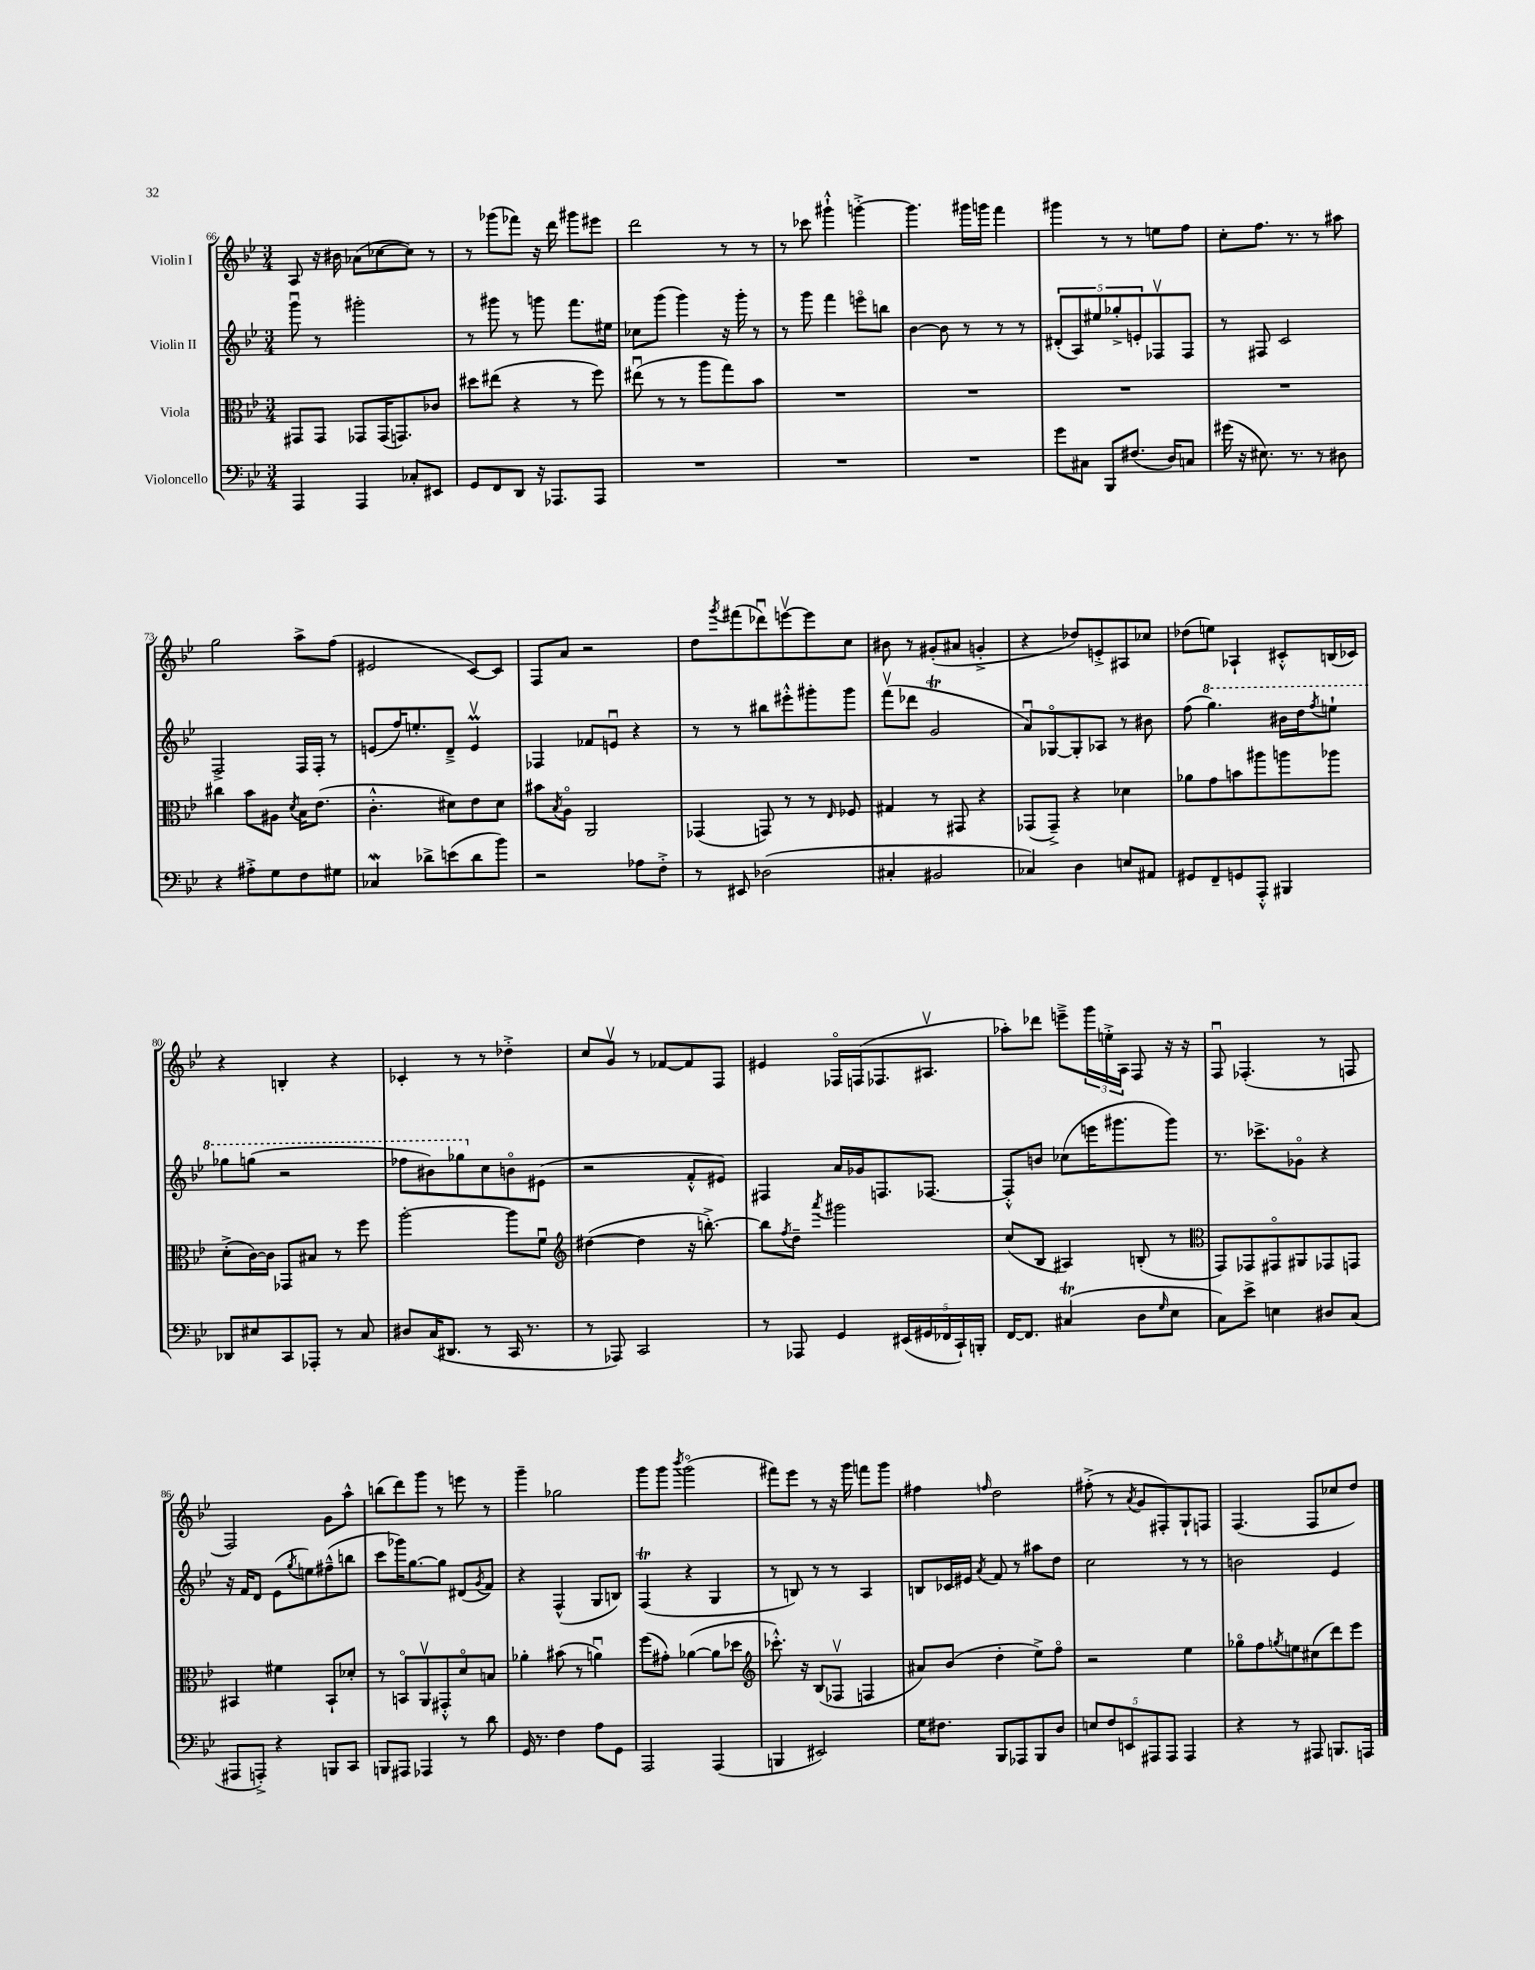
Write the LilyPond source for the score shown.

<<
\new StaffGroup <<
\new Staff = "s0" \with { instrumentName = "Violin I" } {
    \clef treble \key bes \major \numericTimeSignature \time 3/4
    a8 r16 bis'16 aes'8( ces''8~ ces''8) r8 |
    r8 ges'''8( fes'''8) r16 d'''16 gis'''8 eis'''8 |
    d'''2 r8 r8 |
    r8 ces'''8 gis'''4-!-^ g'''4~-.-> |
    g'''4. gis'''16 g'''16 f'''4 |
    gis'''4 r8 r8 e''8 f''8 |
    c''8-. f''8. r8. r8 ais''8 |
    g''2 a''8-> f''8( |
    eis'2 c'8~) c'8 |
    f8 a'8 r2 |
    d''8 \acciaccatura { g'''8 } fis'''8( des'''8\downbow) e'''8~\upbow e'''8 c''8 |
    bis'8 r8 gis'8-.( ais'8 g'4-.-> |
    r4 des''8) e'8-.-> ais8 ces''8 |
    des''8( e''8) aes4-! cis'8-.-^ b16( ces'16) |
    r4 b4-. r4 |
    ces'4-. r8 r8 des''4-.-> |
    c''8 g'8\upbow r8 fes'8~ fes'8 f8 |
    eis'4 fes16\flageolet f16( fes8. ais8.\upbow |
    aes''8-.) des'''8 e'''8---> \tuplet 3/2 { g'''16 e''16-.-> a16 } f8 r16 r16 |
    f8\downbow fes4.-.( r8 f8 |
    f2) g'8 a''8-^ |
    b''8( d'''8) g'''8 r8 e'''8 r8 |
    g'''4-- ges''2 |
    g'''8 g'''8 \acciaccatura { bes'''8 } g'''2\flageolet( |
    fis'''8) ees'''8 r8 r16 g'''16 f'''8 g'''8 |
    fis''4 \grace { f''16 } d''2 |
    fis''8-.->( r8 \acciaccatura { a'8 } g'8 fis8-.) g8-! f8 |
    f4.( f8 ces''8 d''8) \bar "|." |
}
\new Staff = "s1" \with { instrumentName = "Violin II" } {
    \clef treble \key bes \major \numericTimeSignature \time 3/4
    g'''8\downbow r8 gis'''2-. |
    r8 gis'''8 r8 g'''8 f'''8. eis''16 |
    ces''8 g'''8( g'''4) r16 g'''16-. r8 |
    r8 g'''8 f'''4 e'''8\flageolet b''8 |
    bes'4~ bes'8 r8 r8 r8 |
    \tuplet 5/4 { dis'8-.( a8) eis''8 ges''8-.-> e'8-. } fes8\upbow fes8 |
    r8 fis8 c'2 |
    f2-> f16 f16-. r8 |
    e'8( f''16) e''8.-. d'8---> e'4\upbow\prall |
    fes4 fes'8 e'8\downbow r4 |
    r8 r8 bis''8 eis'''8-.-^ gis'''8-. gis'''8 |
    f'''8\upbow( des'''8 g'2\trill |
    a'8\downbow) ges8~\flageolet ges8-. aes8 r8 bis'8 |
    f''8( \ottava #1 g'''4.) bis''16 d'''16 \acciaccatura { f'''8 } e'''8-! |
    ges'''8 g'''8( r2 |
    fes'''8 bis''8) ges'''8 \ottava #0 c''8 b'8\flageolet eis'8( |
    r2 f'8-.-^ eis'8) |
    fis4 a'16 ges'16 f8. fes8.~ |
    fes8-.-^ b'8 ces''8( e'''16 gis'''8. gis'''8) |
    r8. ces'''8.-> ges'8\flageolet r4 |
    r16 f'16 d'8 ees'8( \acciaccatura { g''8 } e''8) fis''8---^( b''8 |
    c'''8 ges'''16) g''8.~ g''8 dis'8( \acciaccatura { g'8 } f'8) |
    r4 f4-^( g8 b8) |
    f4\trill( r4 g4 |
    r8 b8) r8 r8 a4 |
    b8 ces'16 eis'16 \acciaccatura { a'8 } f'8 r8 ais''8 d''8 |
    c''2 r8 r8 |
    b'2 ees'4 \bar "|." |
}
\new Staff = "s2" \with { instrumentName = "Viola" } {
    \clef alto \key bes \major \numericTimeSignature \time 3/4
    gis,8 gis,8 ges,8 ges,16( g,8.) ces'8 |
    dis''8 eis''8( r4 r8 f''8) |
    eis''8\downbow( r8 r8 a''8 g''8) bes'8 |
    R2. |
    R2. |
    R2. |
    R2. |
    cis''4 bes'8 ais8 \acciaccatura { d'8 } bes16 ees'8.( |
    c'4.-.-^ dis'8) ees'8 dis'8 |
    bis'8 \acciaccatura { bes8 } a8\flageolet a,2 |
    ges,4( g,8) r8 r8 \grace { ees16 } fes8 |
    gis4 r8 gis,8 r4 |
    ges,8( ges,8--->) r4 des'4 |
    aes'8 g'8 b'8 ais''8 a''8 aes''8 |
    d'8-.->( c'16~) c'16 ges,8 bis8 r8 f''8 |
    a''2~-. a''8 f'8\downbow |
    \clef treble dis''4~( dis''4 r16 b''8.~-.->) |
    b''8 \acciaccatura { f''8 } d''8-- \acciaccatura { a'''8 } gis'''2 |
    c''8( bes8 ais4) b8-.( r8 |
    \clef alto g,8) ges,8 gis,8\flageolet ais,8 ges,8 g,8 |
    bis,4 fis'4 bis,8-! des'8-. |
    r8 b,8\flageolet a,8\upbow gis,8-.-^ d'8\flageolet b8 |
    aes'4-. bis'8( r8 a'4\downbow) |
    f''8( gis'8-.) aes'4~( aes'8 des''8 |
    \clef treble ces'''8.-.-^) r16 bes8( fes8\upbow f4 |
    ais'8) bes'8( d''4-. ees''8->) f''8\flageolet |
    r2 ees''4 |
    ges''8\flageolet f''8 \acciaccatura { g''8 } e''8 cis''8( d'''8) ees'''8 \bar "|." |
}
\new Staff = "s3" \with { instrumentName = "Violoncello" } {
    \clef bass \key bes \major \numericTimeSignature \time 3/4
    a,,4 a,,4 ces8-. eis,8 |
    g,8 f,8 d,8 r16 aes,,8. aes,,8 |
    R2. |
    R2. |
    R2. |
    g'8 cis8 bes,,8 fis8.( d16) c8 |
    gis'16( r16 eis8.) r8. r8 dis8 |
    r4 ais8-.-> g8 f8 gis8 |
    ces4\mordent des'8-> e'8( des'8 bes'8) |
    r2 aes8 f8-.-> |
    r8 eis,8 des2( |
    cis4-. bis,2 |
    ces4) d4 e8 ais,8 |
    gis,8 f,8-- g,8 a,,8-.-^ bis,,4 |
    des,8 eis8 c,8 aes,,8-. r8 c8 |
    dis8 c16( dis,8. r8 c,16 r8. |
    r8 aes,,8) c,2 |
    r8 aes,,8 g,4 \tuplet 5/4 { eis,16( gis,16 fes,16 c,16-!) b,,16-. } |
    f,16~ f,8. cis4\trill( d8 \grace { g16 } ees8 |
    c8) ees'8-> e4 dis8 c8( |
    ais,,8 a,,8-.->) r4 b,,8 c,8 |
    b,,8 ais,,8 aes,,4 r8 d'8 |
    g,16 r8. f4 a8 g,8 |
    a,,2 a,,4( |
    b,,4 eis,2) |
    g16 fis8. bes,,8 aes,,8 bes,,8 d8 |
    \tuplet 5/4 { e8 f8 e,8 ais,,8 ais,,8 } ais,,4 |
    r4 r8 ais,,8 b,,8. a,,16 \bar "|." |
}
>>
>>
\layout { \context { \Score currentBarNumber = #66 } }
